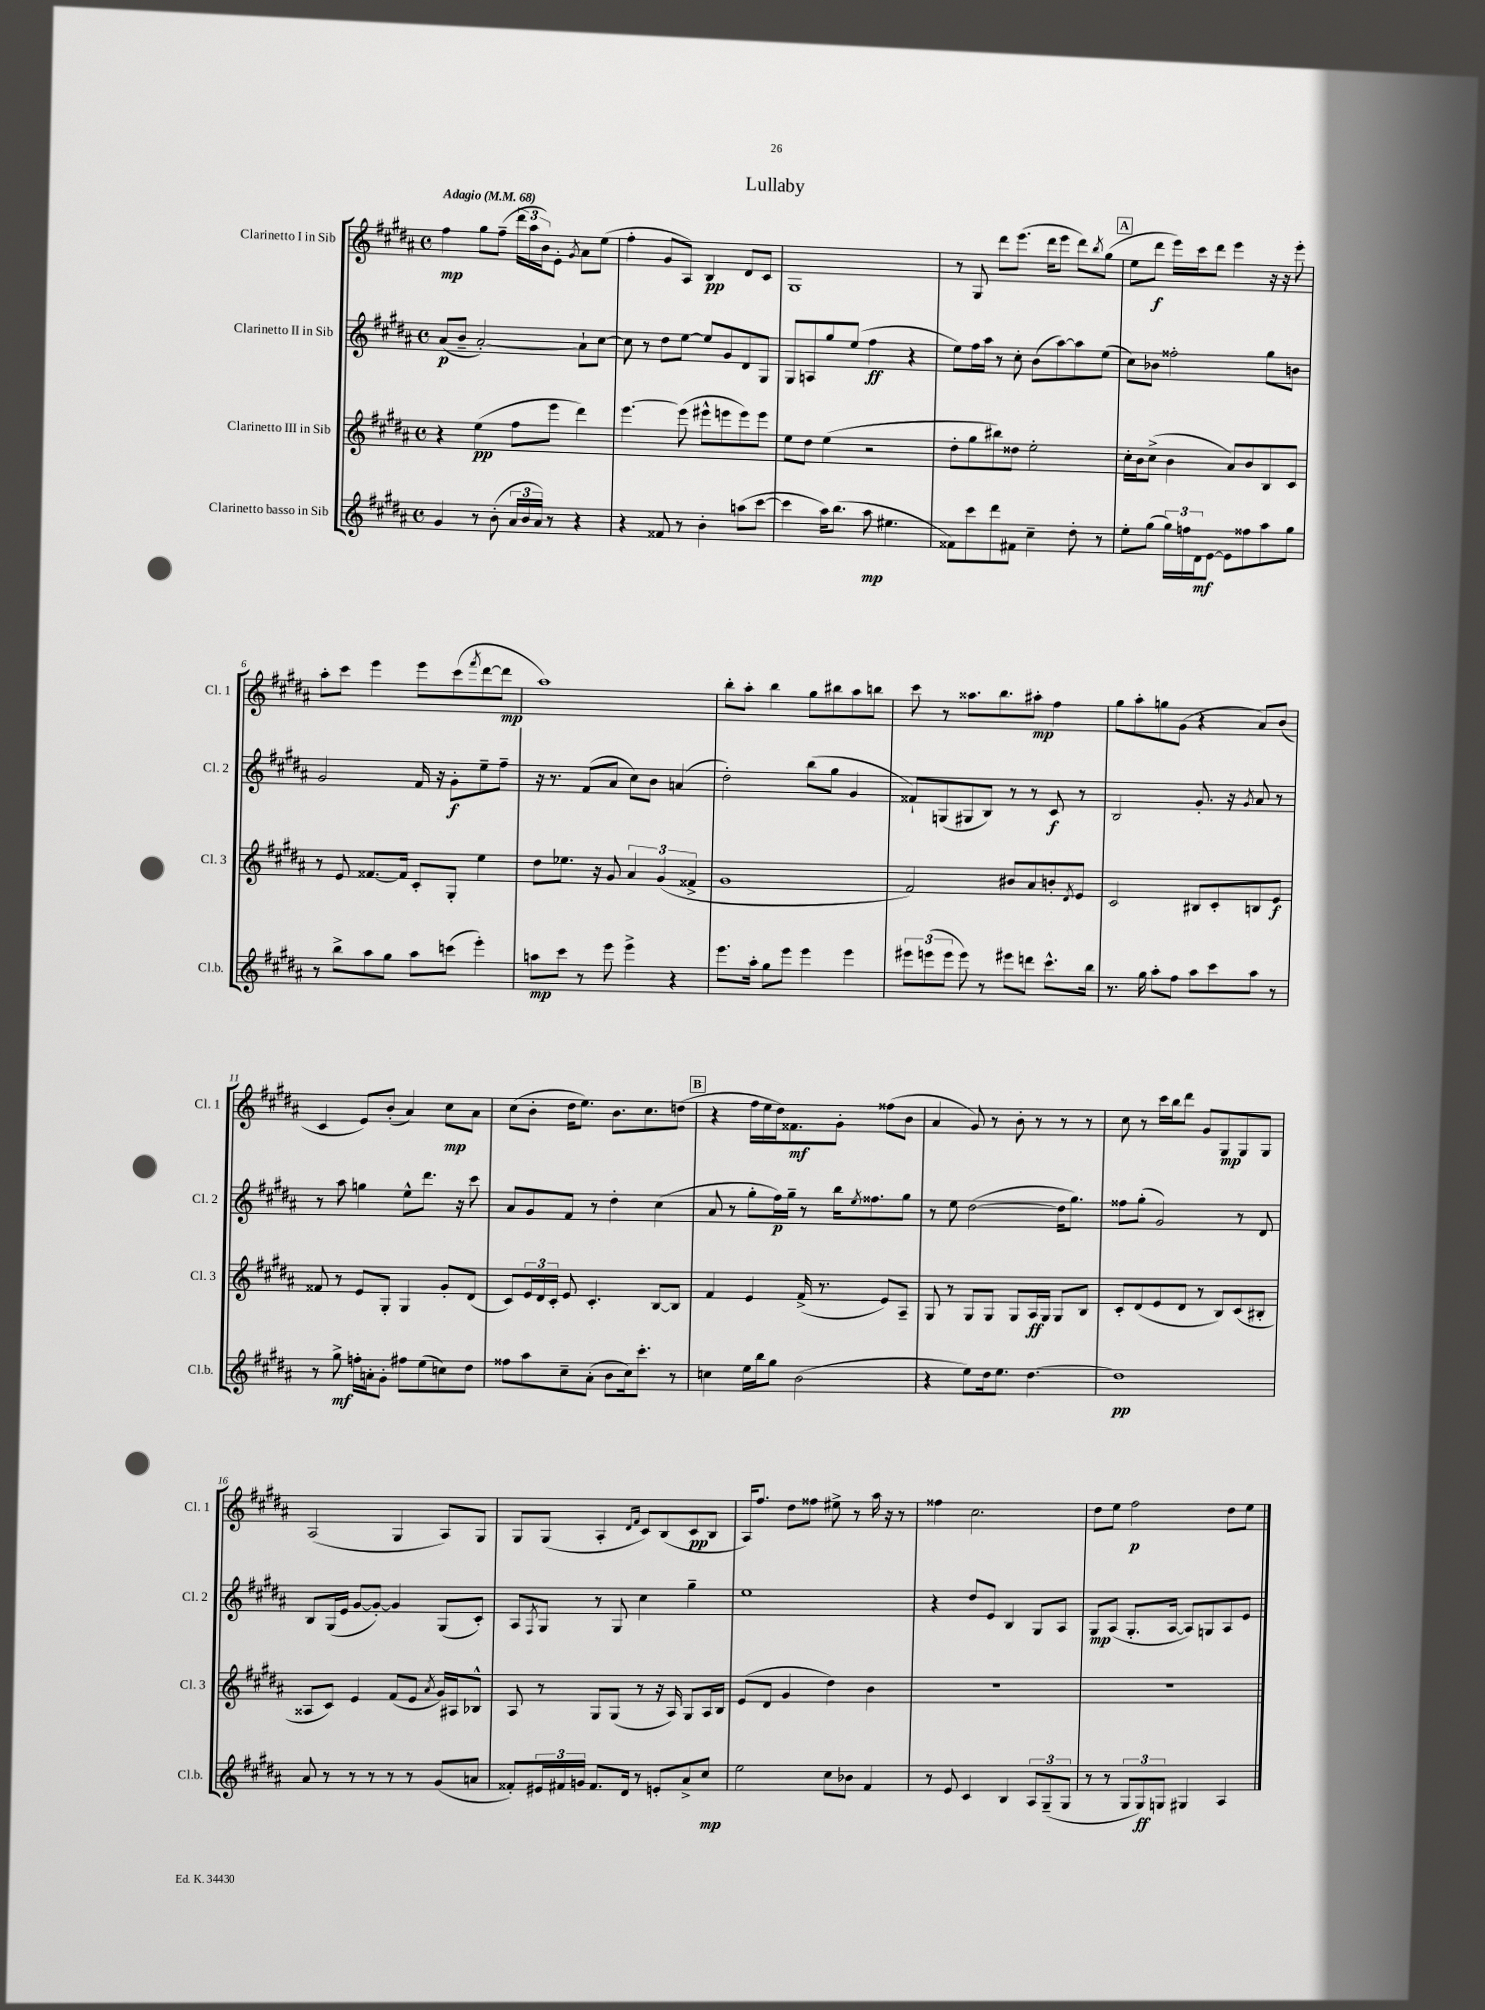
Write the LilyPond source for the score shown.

\header { title = "Lullaby" }
<<
\new StaffGroup <<
\new Staff = "s0" \with { instrumentName = "Clarinetto I in Sib" shortInstrumentName = "Cl. 1" } {
    \clef treble \key b \major \defaultTimeSignature \time 4/4 \tempo "Adagio" 4 = 68
    fis''4\mp gis''8 fis''8--( \tuplet 3/2 { dis'''16 ais''16 b'16) } e'8-. \acciaccatura { gis'8 } ais'8 e''8( |
    fis''4-. gis'8 ais8) b4\pp dis'8 cis'8 |
    gis1 |
    r8 gis8 dis'''8 e'''8.( dis'''16 e'''8 dis'''8) \acciaccatura { b''8 } gis''8( |
    \mark \markup { \box "A" } e''8 dis'''8\f e'''16) cis'''16 dis'''8 e'''4 r16 r16 e'''8-. |
    ais''8-. cis'''8 e'''4 e'''8 cis'''8( \acciaccatura { fis'''8 } dis'''8~ dis'''8\mp |
    ais''1) |
    b''8-. ais''8-. b''4 gis''8 bis''8 ais''8 b''8 |
    cis'''8 r8 aisis''8. b''8. ais''8-.\mp fis''4 |
    gis''8 ais''8-. g''8 gis'8( r4 ais'8) b'8( |
    cis'4 e'8) b'8-.( ais'4) cis''8\mp ais'8 |
    cis''8( b'8-. dis''16 e''8.) b'8. cis''8. d''8( |
    \mark \markup { \box "B" } r4 fis''16 e''16 dis''16) fisis'8.\mf gis'8-. fisis''8( b'8 |
    ais'4 gis'8) r8 b'8-. r8 r8 r8 |
    cis''8 r8 cis'''16 b''16 dis'''8 gis'8 gis8\mp gis8 gis8 |
    ais2( gis4 ais8) gis8 |
    gis8 gis8( ais4-. \grace { dis'16 fis'16 } cis'8) b8( cis'8\pp b8 |
    ais16) fis''8. dis''8 fisis''8 eis''8-> r8 ais''16 r16 r8 |
    fisis''4 cis''2. |
    dis''8 e''8 fis''2\p dis''8 e''8 \bar "|." |
}
\new Staff = "s1" \with { instrumentName = "Clarinetto II in Sib" shortInstrumentName = "Cl. 2" } {
    \clef treble \key b \major \defaultTimeSignature \time 4/4
    ais'8\p( b'8-- ais'2~-.) ais'8-! cis''8~ |
    cis''8 r8 dis''8 e''8~ e''8 gis'8 dis'8 gis8 |
    gis8 a8 gis''8 e''8( fis''4\ff r4 |
    e''8) fis''16 ais''16 r8 cis''8-. b'8( ais''8~) ais''8 e''8( |
    \mark \markup { \box "A" } cis''8) bes'8 fisis''2-. gis''8 b'8 |
    gis'2 fis'16 r16 gis'8-.\f e''8-- fis''8-- |
    r16 r8. fis'8( ais'8 cis''8) b'8 a'4( |
    dis''2-.) b''8( gis''8 gis'4 |
    fisis'8-!) g8( gis8 b8) r8 r8 cis'8\f r8 |
    b2 gis'8.-. r16 \acciaccatura { gis'8 } ais'8 r8 |
    r8 ais''8 g''4 e''8-^ dis'''8. r16 cis'''8 |
    ais'8 gis'8 fis'8 r8 dis''4-. cis''4( |
    \mark \markup { \box "B" } ais'8 r8 gis''8-. fis''16\p) gis''16-- r8 b''16 \acciaccatura { e''8 } fisis''8. gis''8 |
    r8 e''8 dis''2~( dis''16 gis''8.) |
    fisis''8 gis''8-.( gis'2) r8 dis'8 |
    b8 gis16( e'16 gis'8~ gis'8~-.) gis'4 gis8( cis'8-.) |
    ais8 \acciaccatura { fis8 } gis8 r8 gis8 cis''4 gis''4-- |
    e''1 |
    r4 dis''8 e'8 b4 gis8 ais8 |
    gis8\mp ais8( gis8.-. ais16~ ais8) g8 ais8 e'8 \bar "|." |
}
\new Staff = "s2" \with { instrumentName = "Clarinetto III in Sib" shortInstrumentName = "Cl. 3" } {
    \clef treble \key b \major \defaultTimeSignature \time 4/4
    r4 e''4\pp( fis''8 e'''8 dis'''4) |
    e'''4.~ e'''8( eis'''8-^ e'''8 e'''8) e'''8 |
    e''8 dis''8 e''4( r2 |
    dis''8-. gis''8 bis''8) disis''8 e''2-. |
    \mark \markup { \box "A" } cis''16-. b'16 cis''8->( b'4 ais'8) b'8 b8 cis'8 |
    r8 e'8 fisis'8.~ fisis'16 cis'8-. gis8-. e''4 |
    dis''8 ees''8. r16 gis'8 \tuplet 3/2 { ais'4 gis'4( fisis'4-> } |
    gis'1 |
    fis'2) bis'8 ais'8 b'8-. \acciaccatura { dis'8 } e'8 |
    cis'2 bis8 cis'8-. b8 e'8\f |
    fisis'8 r8 e'8 gis8-. gis4 gis'8-. dis'8( |
    cis'8) \tuplet 3/2 { e'16 dis'16 cis'16-. } e'8 cis'4.-. b8~ b8 |
    \mark \markup { \box "B" } fis'4 e'4 fis'16->( r8. e'8) ais8-- |
    gis8 r8 gis8 gis8 gis8 ais16\ff gis16 gis8 b8 |
    cis'8-. dis'8( e'8 dis'8 r8 b8) cis'8( bis8-. |
    aisis8 cis'8) e'4 fis'8( e'8 \acciaccatura { ais'8 } gis'16) ais16 bes8-^ |
    ais8 r8 gis8 gis8( r8 r16 ais16) gis8 ais16 b16 |
    e'8( dis'8 gis'4 dis''4) b'4 |
    R1 |
    R1 \bar "|." |
}
\new Staff = "s3" \with { instrumentName = "Clarinetto basso in Sib" shortInstrumentName = "Cl.b." } {
    \clef treble \key b \major \defaultTimeSignature \time 4/4
    gis'4 r8 b'8-.( \tuplet 3/2 { ais'16 b'16 ais'16) } r8 r4 |
    r4 fisis'8 r8 b'4-. a''8( cis'''8~ |
    cis'''4 ais''16) b''8.( ais''8\mp eis''4. |
    fisis'8) cis'''8 dis'''8 fis'8 cis''4-- dis''8-. r8 |
    \mark \markup { \box "A" } e''8-. gis''8( \tuplet 3/2 { gis''16) f''16 dis'16\mf } e'8~ e'8 fisis''8 ais''8 gis''8 |
    r8 b''8-> ais''8 gis''8 ais''8 c'''8( e'''4-.) |
    a''8\mp cis'''8 r8 e'''8 e'''4-> r4 |
    e'''8. ais''16-. gis''8 e'''8 e'''4 e'''4 |
    \tuplet 3/2 { eis'''8 e'''8( e'''8 } e'''8) r8 eis'''8 d'''8 cis'''8.-^ b''16 |
    r8. gis''16 ais''8-. fis''8 ais''8 cis'''8 ais''8 r8 |
    r8 gis''8->\mf f''16-. a'16-. gis'8-. fis''8 e''8( c''8) dis''8 |
    fisis''8 ais''8 cis''8-- ais'8-.( b'8 cis''16) cis'''8.-. r8 |
    \mark \markup { \box "B" } c''4 e''16 b''16 gis''8 b'2( |
    r4 e''8) dis''16 e''8. dis''4.~ |
    dis''1\pp |
    ais'8 r8 r8 r8 r8 r8 gis'8( a'8 |
    fisis'8-.) \tuplet 3/2 { eis'16 fis'16 g'16 } fis'8. dis'16 r8 e'8-. ais'8-> cis''8\mp |
    e''2 cis''8 bes'8 fis'4 |
    r8 e'8 cis'4 b4 \tuplet 3/2 { ais8 gis8--( gis8 } |
    r8 r8 \tuplet 3/2 { gis8 gis8\ff) g8 } gis4 ais4 \bar "|." |
}
>>
>>
